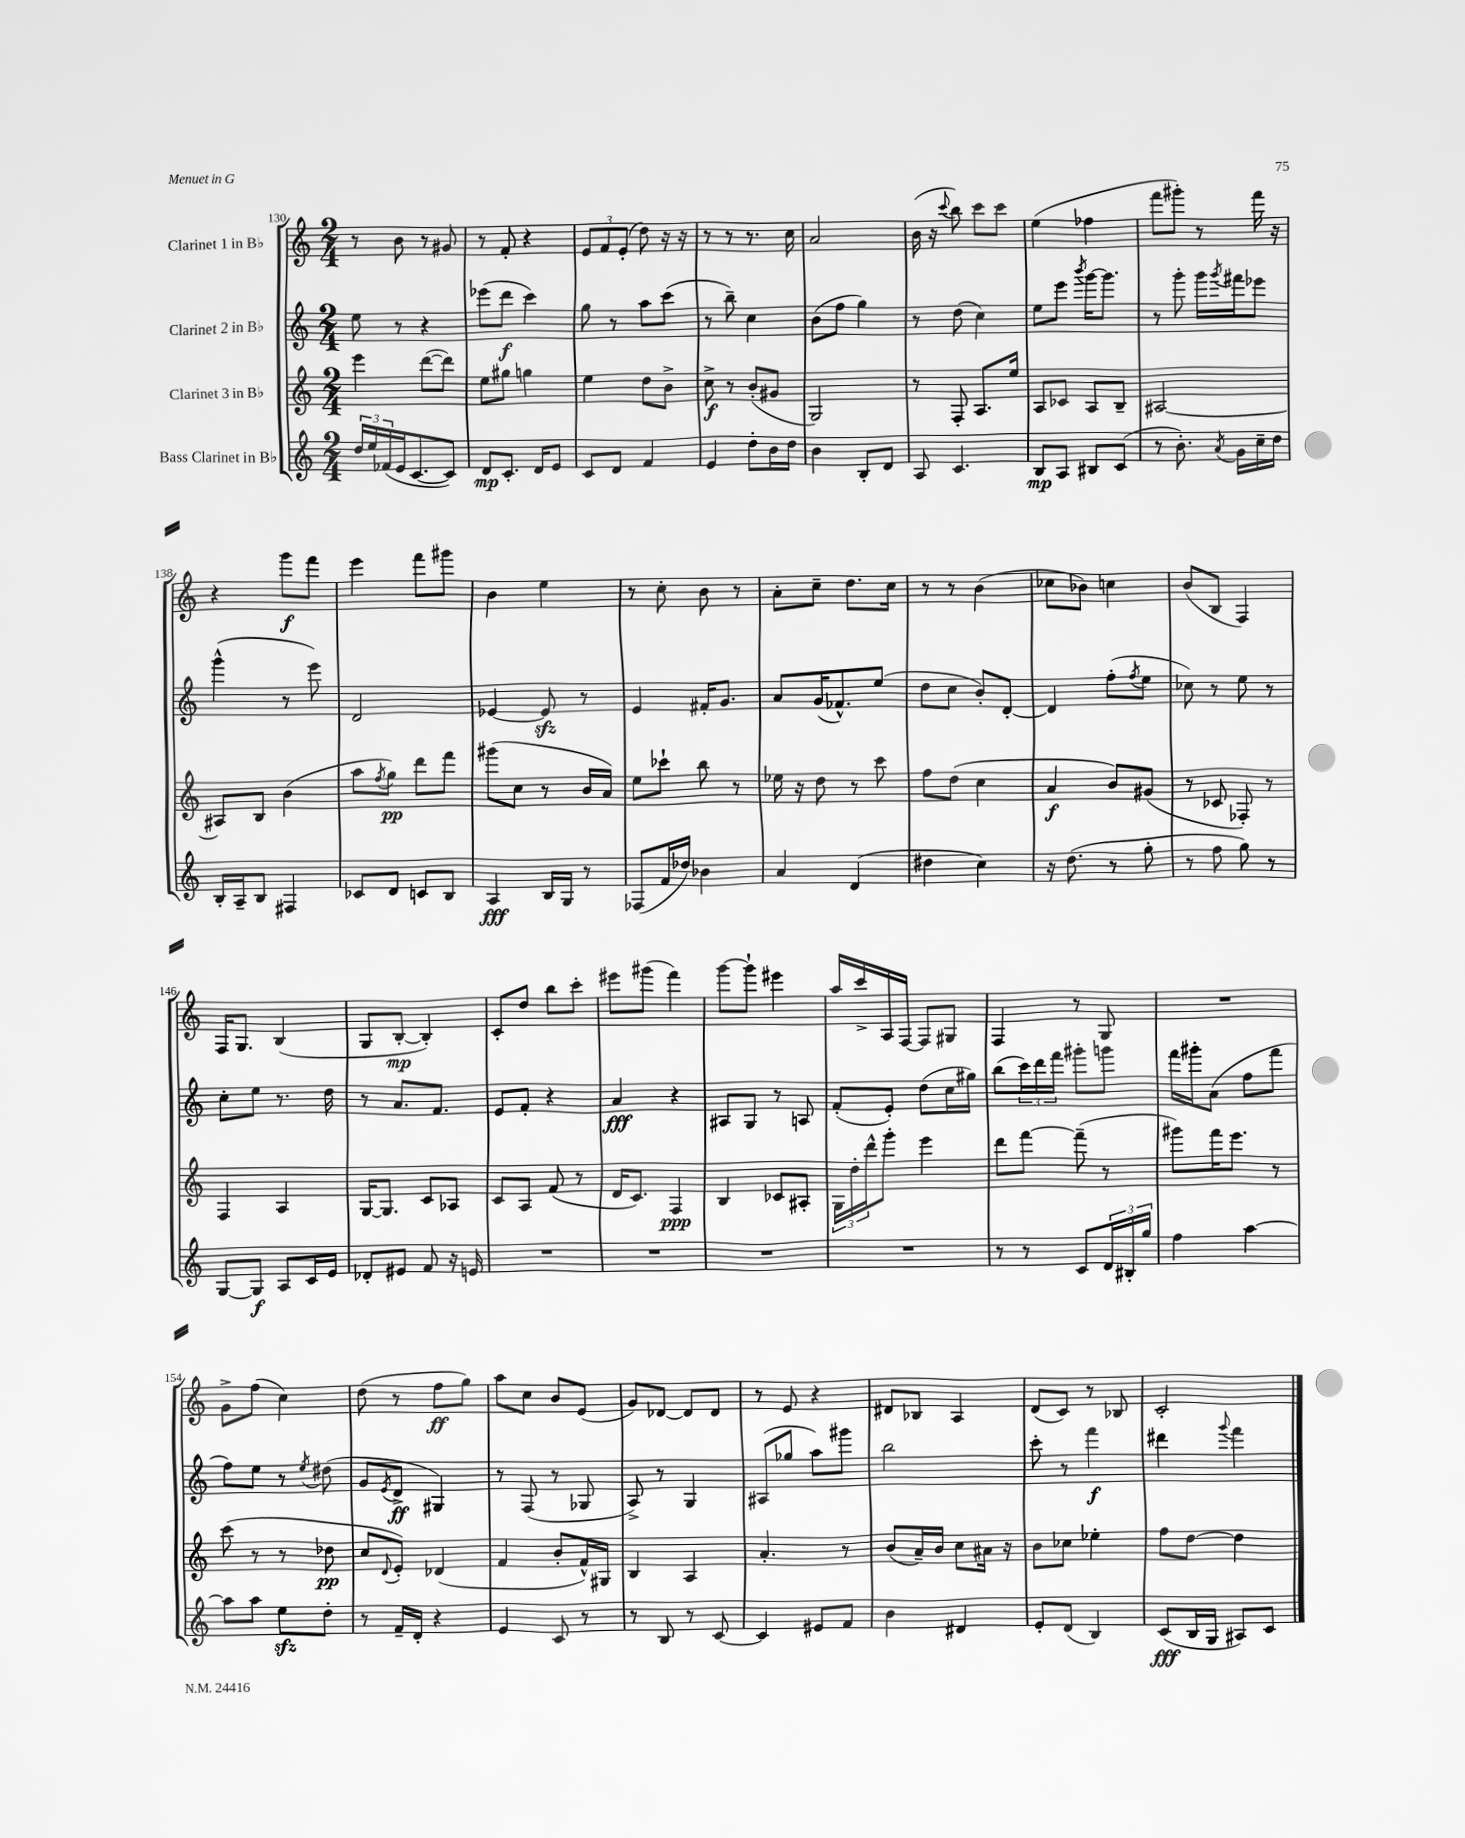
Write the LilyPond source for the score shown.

<<
\new StaffGroup <<
\new Staff = "s0" \with { instrumentName = "Clarinet 1 in Bb" } {
    \clef treble \key c \major \numericTimeSignature \time 2/4
    r8 b'8 r8 gis'8 |
    r8 f'8-. r4 |
    \tuplet 3/2 { e'8 f'8 e'8-.( } d''8) r16 r16 |
    r8 r8 r8. c''16 |
    a'2 |
    b'16( r16 \appoggiatura { c'''8 } b''8) c'''8 c'''8 |
    e''4( fes''4 |
    f'''8 gis'''8-.) r8 f'''16 r16 |
    r4 g'''8\f f'''8 |
    e'''4 f'''8 gis'''8 |
    b'4 e''4 |
    r8 c''8-. b'8 r8 |
    a'8-. c''8-- d''8. c''16 |
    r8 r8 b'4( |
    ces''8 bes'8) c''4 |
    b'8( b8 f4) |
    f16 g8. b4( |
    g8 b8~-.\mp b4-.) |
    c'8-. d''8 b''8 c'''8-. |
    eis'''8 gis'''8( f'''4) |
    g'''8~ g'''8-! eis'''4 |
    a''16 c'''16-> a16 f16~ f8 gis8 |
    f4 r8 g8 |
    R2 |
    g'8-> f''8( c''4) |
    d''8( r8 f''8\ff g''8) |
    a''8 c''8 b'8 e'8( |
    g'8) des'8~ des'8 des'8 |
    r8 e'8 r4 |
    dis'8 bes8 a4 |
    d'8( c'8) r8 bes8 |
    c'2-. \bar "|." |
}
\new Staff = "s1" \with { instrumentName = "Clarinet 2 in Bb" } {
    \clef treble \key c \major \numericTimeSignature \time 2/4
    e''8 r8 r4 |
    ees'''8( d'''8\f c'''4) |
    g''8 r8 a''8 c'''8( |
    r8 b''8--) c''4 |
    b'8( f''8 g''4) |
    r8 d''8( c''4) |
    e''8 e'''8 \acciaccatura { b'''8 } g'''16~ g'''8. |
    r8 g'''8-. g'''16 \acciaccatura { g'''8 } fis'''16 ees'''8 |
    g'''4-^( r8 e'''8) |
    d'2 |
    ees'4~ ees'8\sfz r8 |
    e'4 fis'16-. g'8. |
    a'8 g'16( fes'8.-^) e''8( |
    d''8 c''8 b'8-.) d'8~-. |
    d'4 f''8-.( \acciaccatura { f''8 } e''8 |
    ces''8) r8 e''8 r8 |
    c''8-. e''8 r8. d''16 |
    r8 a'8. f'8. |
    e'8 f'8-. r4 |
    a'4\fff r4 |
    ais8 g8 r8 a8 |
    f'8-.( e'8-.) d''8( c''16 gis''16) |
    b''8( \tuplet 3/2 { c'''16) d'''16 f'''16 } gis'''8-. g'''8 |
    f'''16 gis'''16-. a'8( f''8 f'''8 |
    f''8) e''8 r8 \acciaccatura { e''8 } dis''8( |
    g'8 \acciaccatura { e'8 } d'8->\ff gis4) |
    r8 f8( r8 ges8 |
    a8->) r8 g4 |
    ais8( ges''8 a''8) gis'''8 |
    b''2 |
    c'''8-. r8 f'''4\f |
    dis'''4 \appoggiatura { g'''8 } f'''4 \bar "|." |
}
\new Staff = "s2" \with { instrumentName = "Clarinet 3 in Bb" } {
    \clef treble \key c \major \numericTimeSignature \time 2/4
    e'''4 d'''8~( d'''8) |
    e''8 gis''8 g''4 |
    e''4 d''8 b'8-> |
    c''8->\f r8 b'8-.( gis'8 |
    g2) |
    r8 f8-. a8. e''16 |
    a8 ces'8 a8 b8-- |
    ais2~ |
    ais8 b8 b'4( |
    a''8 \acciaccatura { f''8 } g''8\pp) d'''8 f'''8 |
    gis'''8( c''8 r8 b'16 a'16) |
    e''8 ces'''8-! b''8 r8 |
    ees''16 r16 d''8 r8 c'''8 |
    f''8 d''8( c''4 |
    a'4\f b'8) gis'8( |
    r8 ces'8 fes8-.) r8 |
    f4 a4 |
    g16~ g8. c'8 aes8 |
    c'8 a8 f'8( r8 |
    d'16 c'8.) f4\ppp |
    b4 ces'8 ais8-. |
    \tuplet 3/2 { g16 d''16-. d'''16-^ } g'''8-. e'''4 |
    d'''8 f'''8~ f'''8--( r8 |
    gis'''8) f'''16 e'''8. r8 |
    c'''8( r8 r8 des''8\pp |
    c''8 \appoggiatura { d'8 } e'8-.) des'4( |
    f'4 b'8-. f'16-^) gis16 |
    b4 a4 |
    a'4.-. r8 |
    b'8( a'16--) b'16 c''8 ais'16 r16 |
    b'8 ces''8 ees''4-. |
    f''8 d''8~ d''4 \bar "|." |
}
\new Staff = "s3" \with { instrumentName = "Bass Clarinet in Bb" } {
    \clef treble \key c \major \numericTimeSignature \time 2/4
    \tuplet 3/2 { d''16 e''16 fes'16( } e'16 c'8.~ c'8) |
    d'8\mp c'8.-. d'16 e'8 |
    c'8 d'8 f'4 |
    e'4 d''8-. b'16 d''16 |
    b'4 b8-. d'8 |
    a8 c'4. |
    b8\mp a8 bis8 c'8( |
    r8 b'8.-.) \acciaccatura { a'8 } g'16 c''16-- d''16 |
    b16-. a16-- b8 fis4 |
    ces'8 d'8 c'8 b8 |
    a4\fff b16 g16 r8 |
    fes8( f'16 des''16) bes'4 |
    a'4 d'4( |
    dis''4 c''4) |
    r16 d''8.( r8 g''8-. |
    r8 f''8 g''8) r8 |
    g8~ g8\f a8 c'16 e'16 |
    des'8-. eis'8 f'8 r16 e'16 |
    R2 |
    R2 |
    R2 |
    R2 |
    r8 r8 c'8 \tuplet 3/2 { d'16 bis16-. g''16 } |
    f''4 a''4~ |
    a''8 a''8 e''8\sfz d''8-. |
    r8 f'16-- d'16-. r4 |
    e'4 c'8 r8 |
    r8 b8 r8 c'8~ |
    c'4 eis'8 f'8 |
    b'4 dis'4 |
    e'8-. d'8( b4) |
    c'8\fff( b16 g16 ais8) c'8 \bar "|." |
}
>>
>>
\layout { \context { \Score currentBarNumber = #130 } }
